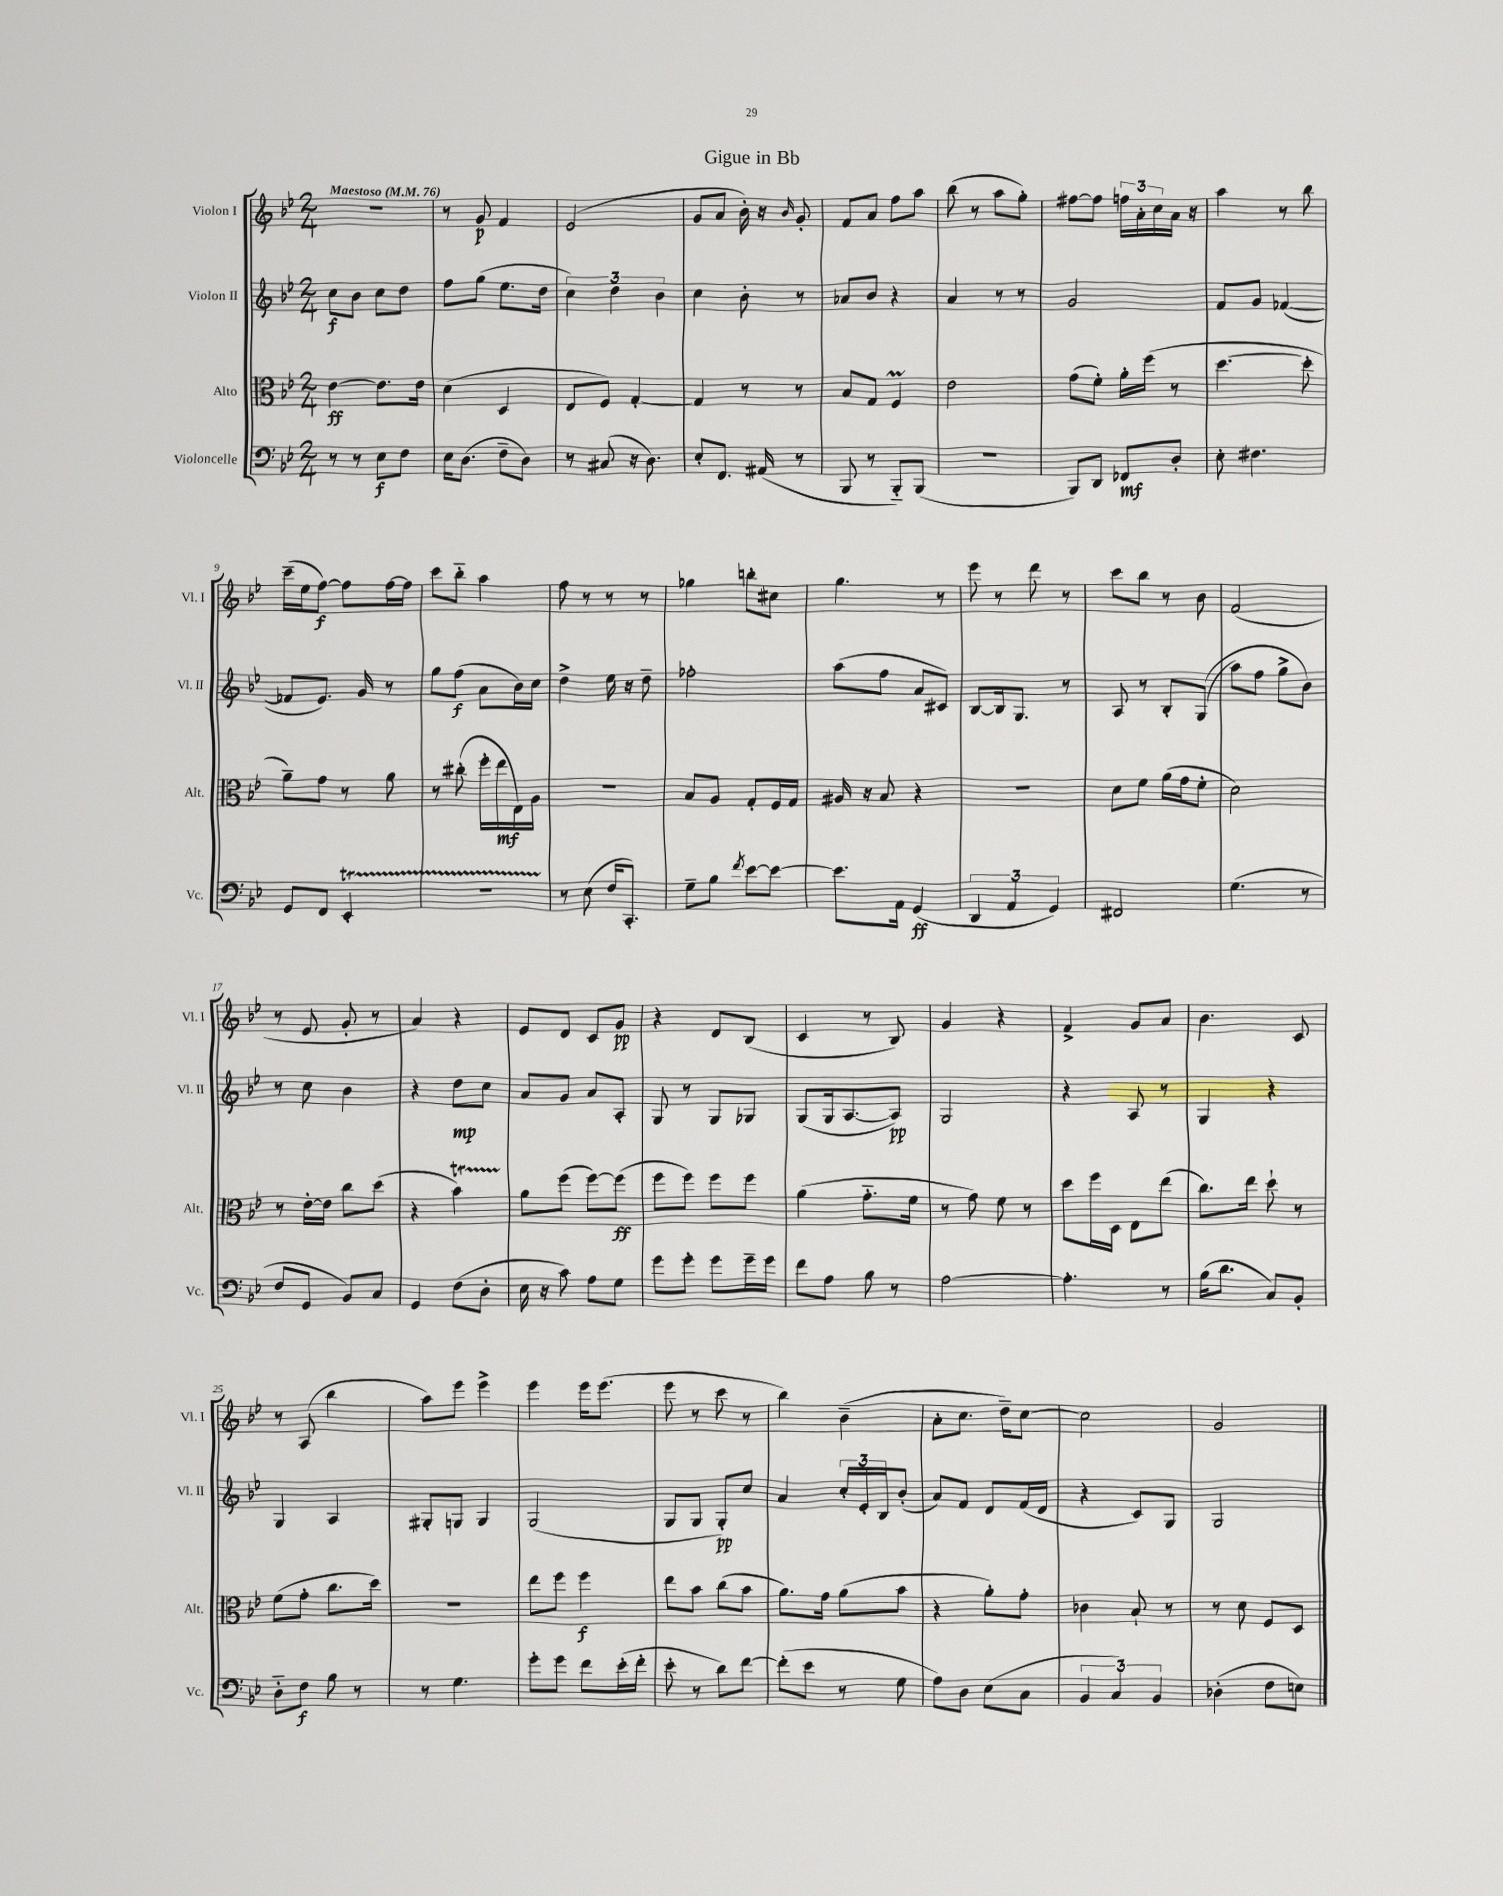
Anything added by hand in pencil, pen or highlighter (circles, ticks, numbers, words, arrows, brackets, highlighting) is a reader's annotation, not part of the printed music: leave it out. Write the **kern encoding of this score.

**kern	**dynam	**kern	**dynam	**kern	**dynam	**kern	**dynam
*part4	*part4	*part3	*part3	*part2	*part2	*part1	*part1
*staff4	*staff4	*staff3	*staff3	*staff2	*staff2	*staff1	*staff1
*I"Violoncelle	*	*I"Alto	*	*I"Violon II	*	*I"Violon I	*
*I'Vc.	*	*I'Alt.	*	*I'Vl. II	*	*I'Vl. I	*
*clefF4	*	*clefC3	*	*clefG2	*	*clefG2	*
*k[b-e-]	*	*k[b-e-]	*	*k[b-e-]	*	*k[b-e-]	*
*M2/4	*	*M2/4	*	*M2/4	*	*M2/4	*
*MM76	*	*MM76	*	*MM76	*	*MM76	*
=1	=1	=1	=1	=1	=1	=1	=1
!	!	!	!	!	!	!LO:TX:a:B:t=Maestoso	!
8r	.	[4e-\	ff	8cc\L	f	2r	.
8r	.	.	.	8b-\J	.	.	.
8E-\L	f	8.e-\L]	.	8cc\L	.	.	.
8F\J	.	.	.	8dd\J	.	.	.
.	.	16e-\Jk	.	.	.	.	.
=2	=2	=2	=2	=2	=2	=2	=2
16E-\KL	.	(4d\	.	8ff\L	.	8r	.
(8.D\J	.	.	.	.	.	.	.
.	.	.	.	(8gg\J	.	8g/	p
8F~\L	.	4D/	.	8.ee-\L	.	4f/	.
8D\J)	.	.	.	.	.	.	.
.	.	.	.	16dd\Jk	.	.	.
=3	=3	=3	=3	=3	=3	=3	=3
8r	.	8E-/L	.	6cc\)	.	(2e-/	.
(8C#X/	.	8F/J)	.	.	.	.	.
.	.	.	.	6dd\	.	.	.
16r	.	[4G'/	.	.	.	.	.
8.D\)	.	.	.	.	.	.	.
.	.	.	.	6b-\	.	.	.
=4	=4	=4	=4	=4	=4	=4	=4
8E-'/L	.	4G/]	.	4cc\	.	8g/L	.
8.FF/J	.	.	.	.	.	8a/J	.
.	.	8r	.	8b-'\	.	16b-'\)	.
(16AA#X/	.	.	.	.	.	16r	.
.	.	.	.	.	.	16qqb-/	.
8r	.	8r	.	8r	.	8g'/	.
=5	=5	=5	=5	=5	=5	=5	=5
8BBB-/	.	8B-/L	.	8a-X/L	.	8f/L	.
8r	.	8G/J	.	8b-/J	.	8a/J	.
8BBB-/L)	.	4FM/	.	4r	.	8ff\L	.
(8BBB-/J	.	.	.	.	.	8aa\J	.
=6	=6	=6	=6	=6	=6	=6	=6
2r	.	2e-\	.	4a/	.	(8bb-\	.
.	.	.	.	.	.	8r	.
.	.	.	.	8r	.	8aa\L	.
.	.	.	.	8r	.	8gg'\J)	.
=7	=7	=7	=7	=7	=7	=7	=7
8BBB-/L)	.	(8g\L	.	2g/	.	[8ff#X\L	.
8DD/J	.	8f'\J)	.	.	.	8ff#\J]	.
8FF-X/L	mf	16a'\LL	.	.	.	24ffn\LL	.
.	.	.	.	.	.	24a'\	.
.	.	(16ff\JJ	.	.	.	.	.
.	.	.	.	.	.	24cc\	.
8D'/J	.	8r	.	.	.	16a\JJ	.
.	.	.	.	.	.	16r	.
=8	=8	=8	=8	=8	=8	=8	=8
8E-'\	.	[4.dd\	.	8f/L	.	4aa\	.
4.F#X\	.	.	.	8g/J	.	.	.
.	.	.	.	([4f-X/	.	8r	.
.	.	8dd'\]	.	.	.	8bb-\	.
!!LO:LB:g=z
=9	=9	=9	=9	=9	=9	=9	=9
8GG/L	.	8a~\L)	.	8f-X/L]	.	(16ccc~\LL	.
.	.	.	.	.	.	16ee-\J	.
8FF/J	.	8g\J	.	8.e-/J)	.	[8ff\J)	f
4EE-T'/	.	8r	.	.	.	8ff\L]	.
.	.	.	.	16g/	.	.	.
.	.	8a\	.	8r	.	[16ff\L	.
.	.	.	.	.	.	16ff\JJ]	.
=10	=10	=10	=10	=10	=10	=10	=10
2r	.	8r	.	8gg\L	.	8ccc\L	.
.	.	(8cc#X'\	.	(8ff\J	f	8bb-\J	.
.	.	16ff'\LL	.	8a\L	.	4aa\	.
.	.	16ee-\	mf	.	.	.	.
.	.	16E-\)	.	16b-\L)	.	.	.
.	.	16A\JJ	.	16cc\JJ	.	.	.
=11	=11	=11	=11	=11	=11	=11	=11
8r	.	2r	.	4dd^\	.	8ff\	.
(8E-\	.	.	.	.	.	8r	.
16F/KL	.	.	.	16ee-\	.	8r	.
8.CC'/J)	.	.	.	16r	.	.	.
.	.	.	.	8dd~\	.	8r	.
=12	=12	=12	=12	=12	=12	=12	=12
8G~\L	.	8B-/L	.	2ff-X'\	.	4gg-X\	.
8B-\J	.	8A/J	.	.	.	.	.
8qf/	.	.	.	.	.	.	.
[8e-\L	.	8G'/L	.	.	.	8bbn'\L	.
8e-\J_	.	16F/L	.	.	.	8cc#X\J	.
.	.	16G/JJ	.	.	.	.	.
=13	=13	=13	=13	=13	=13	=13	=13
8.e-\L]	.	16A#X/	.	(8aa\L	.	4.gg\	.
.	.	16r	.	.	.	.	.
.	.	8B-/	.	8ff\J	.	.	.
16AA\Jk	.	.	.	.	.	.	.
(4GG/	ff	4r	.	8a/L	.	.	.
.	.	.	.	8c#X/J)	.	8r	.
=14	=14	=14	=14	=14	=14	=14	=14
6DD/	.	2r	.	[8B-/L	.	8eee-\	.
.	.	.	.	16B-/k]	.	8r	.
6AA/	.	.	.	.	.	.	.
.	.	.	.	8.G/J	.	.	.
.	.	.	.	.	.	8ddd\	.
6GG/)	.	.	.	.	.	.	.
.	.	.	.	8r	.	8r	.
=15	=15	=15	=15	=15	=15	=15	=15
2FF#X/	.	8d\L	.	8A/	.	8ccc\L	.
.	.	8f\J	.	8r	.	8bb-\J	.
.	.	(16a\LL	.	8B-'/L	.	8r	.
.	.	16g\J	.	.	.	.	.
.	.	8f'\J	.	((8G/J	.	8b-\	.
=16	=16	=16	=16	=16	=16	=16	=16
(4.G\	.	2d\)	.	8aa\L)	.	(2f/	.
.	.	.	.	8ff\J	.	.	.
.	.	.	.	8gg^\L	.	.	.
8r	.	.	.	8b-\J)	.	.	.
!!LO:LB:g=z
=17	=17	=17	=17	=17	=17	=17	=17
8F/L	.	8r	.	8r	.	8r	.
8GG/J	.	[16e-'\LL	.	8cc\	.	8e-/	.
.	.	16e-\JJ]	.	.	.	.	.
8BB-/L)	.	8cc\L	.	4b-\	.	8g'/	.
8C/J	.	(8dd\J	.	.	.	8r	.
=18	=18	=18	=18	=18	=18	=18	=18
4GG/	.	4r	.	4r	.	4a/)	.
(8F\L	.	4b-T\)	.	8dd\L	mp	4r	.
8D'\J	.	.	.	8cc\J	.	.	.
=19	=19	=19	=19	=19	=19	=19	=19
16E-\	.	8a\L	.	8a/L	.	8e-/L	.
16r	.	.	.	.	.	.	.
8c\)	.	(8ff\J	.	8g/J	.	8d/J	.
8A\L	.	[8ff\L)	.	8a/L	.	8c/L	.
8G\J	.	(8ff\J]	ff	8A'/J	.	8g/J	pp
=20	=20	=20	=20	=20	=20	=20	=20
8g\L	.	8ff\L	.	8G/	.	4r	.
8g'\J	.	8ff\J)	.	8r	.	.	.
8g\L	.	8ff\L	.	8G/L	.	8d/L	.
16g~\L	.	8ff\J	.	8G-X/J	.	(8B-/J	.
16g\JJ	.	.	.	.	.	.	.
=21	=21	=21	=21	=21	=21	=21	=21
8f\L	.	(4a\	.	(8G/L	.	4c/	.
8A\J	.	.	.	16G/k	.	.	.
.	.	.	.	[8.A/	.	.	.
8B-\	.	8.g\L	.	.	.	8r	.
8r	.	.	.	8A/J])	pp	8B-/)	.
.	.	16f\Jk	.	.	.	.	.
=22	=22	=22	=22	=22	=22	=22	=22
[2A\	.	8r	.	2G/	.	4g/	.
.	.	8g\)	.	.	.	.	.
.	.	8f\	.	.	.	4r	.
.	.	8r	.	.	.	.	.
=23	=23	=23	=23	=23	=23	=23	=23
4.A'\]	.	8dd\L	.	4r	.	4f^/	.
.	.	16ff\L	.	.	.	.	.
.	.	16D\JJ	.	.	.	.	.
.	.	8E-\L	.	8A/	.	8g/L	.
8r	.	(8ee-\J	.	8r	.	8a/J	.
=24	=24	=24	=24	=24	=24	=24	=24
(16B-\KL	.	8.cc\L)	.	4G/	.	4.b-\	.
8.d\J	.	.	.	.	.	.	.
.	.	16ee-\Jk	.	.	.	.	.
8C/L)	.	8dd`\	.	4r	.	.	.
8BB-'/J	.	8r	.	.	.	8c/	.
!!LO:LB:g=z
=25	=25	=25	=25	=25	=25	=25	=25
8D\L	.	(8f\L	.	4G/	.	8r	.
8F\J	f	8g'\J	.	.	.	(8A/	.
8B-\	.	8.cc\L	.	4A/	.	4bb-\	.
8r	.	.	.	.	.	.	.
.	.	16dd\Jk)	.	.	.	.	.
=26	=26	=26	=26	=26	=26	=26	=26
8r	.	2r	.	8G#X'/L	.	8aa\L)	.
4.G\	.	.	.	8Gn/J	.	8eee-\J	.
.	.	.	.	4G/	.	4eee-^\	.
=27	=27	=27	=27	=27	=27	=27	=27
8g'\L	.	8ee-\L	.	(2G/	.	4eee-\	.
8g\J	.	8ff\J	.	.	.	.	.
8f\L	.	4ff\	f	.	.	16eee-\KL	.
.	.	.	.	.	.	(8.eee-\J	.
(16e-'\L	.	.	.	.	.	.	.
16f'\JJ	.	.	.	.	.	.	.
=28	=28	=28	=28	=28	=28	=28	=28
8e-'\	.	8ee-\L	.	8G/L	.	8eee-\	.
8r	.	8b-\J	.	8G/J	.	8r	.
8d\L)	.	(8cc\L	.	8G'/L)	pp	8ccc\	.
[8f\J	.	8b-\J	.	8cc/J	.	8r	.
=29	=29	=29	=29	=29	=29	=29	=29
(8f'\L]	.	8.a\L)	.	4a/	.	4bb-\)	.
8e-\J	.	.	.	.	.	.	.
.	.	16g\Jk	.	.	.	.	.
8r	.	(8a\L	.	24cc'/LL	.	(4b-~\	.
.	.	.	.	24e-'/	.	.	.
.	.	.	.	24B-/J	.	.	.
8G\	.	8b-\J	.	(8b-'/J	.	.	.
=30	=30	=30	=30	=30	=30	=30	=30
8A\L)	.	4r	.	8a/L)	.	8a'\L	.
8D\J	.	.	.	8f/J	.	8.cc\J	.
(8E-\L	.	8a'\L)	.	8d/L	.	.	.
.	.	.	.	.	.	16dd~\KL)	.
8C\J	.	8g'\J	.	(16f/L	.	[8cc\J	.
.	.	.	.	16d/JJ	.	.	.
=31	=31	=31	=31	=31	=31	=31	=31
6BB-/	.	4c-X\	.	4r	.	2cc\]	.
6C/)	.	.	.	.	.	.	.
.	.	8B-`/	.	8c/L)	.	.	.
6BB-/	.	.	.	.	.	.	.
.	.	8r	.	8G/J	.	.	.
=32	=32	=32	=32	=32	=32	=32	=32
(4D-X'\	.	8r	.	2G/	.	2g/	.
.	.	8d\	.	.	.	.	.
8F\L	.	8F/L	.	.	.	.	.
8En\J)	.	8D/J	.	.	.	.	.
==	==	==	==	==	==	==	==
*-	*-	*-	*-	*-	*-	*-	*-
